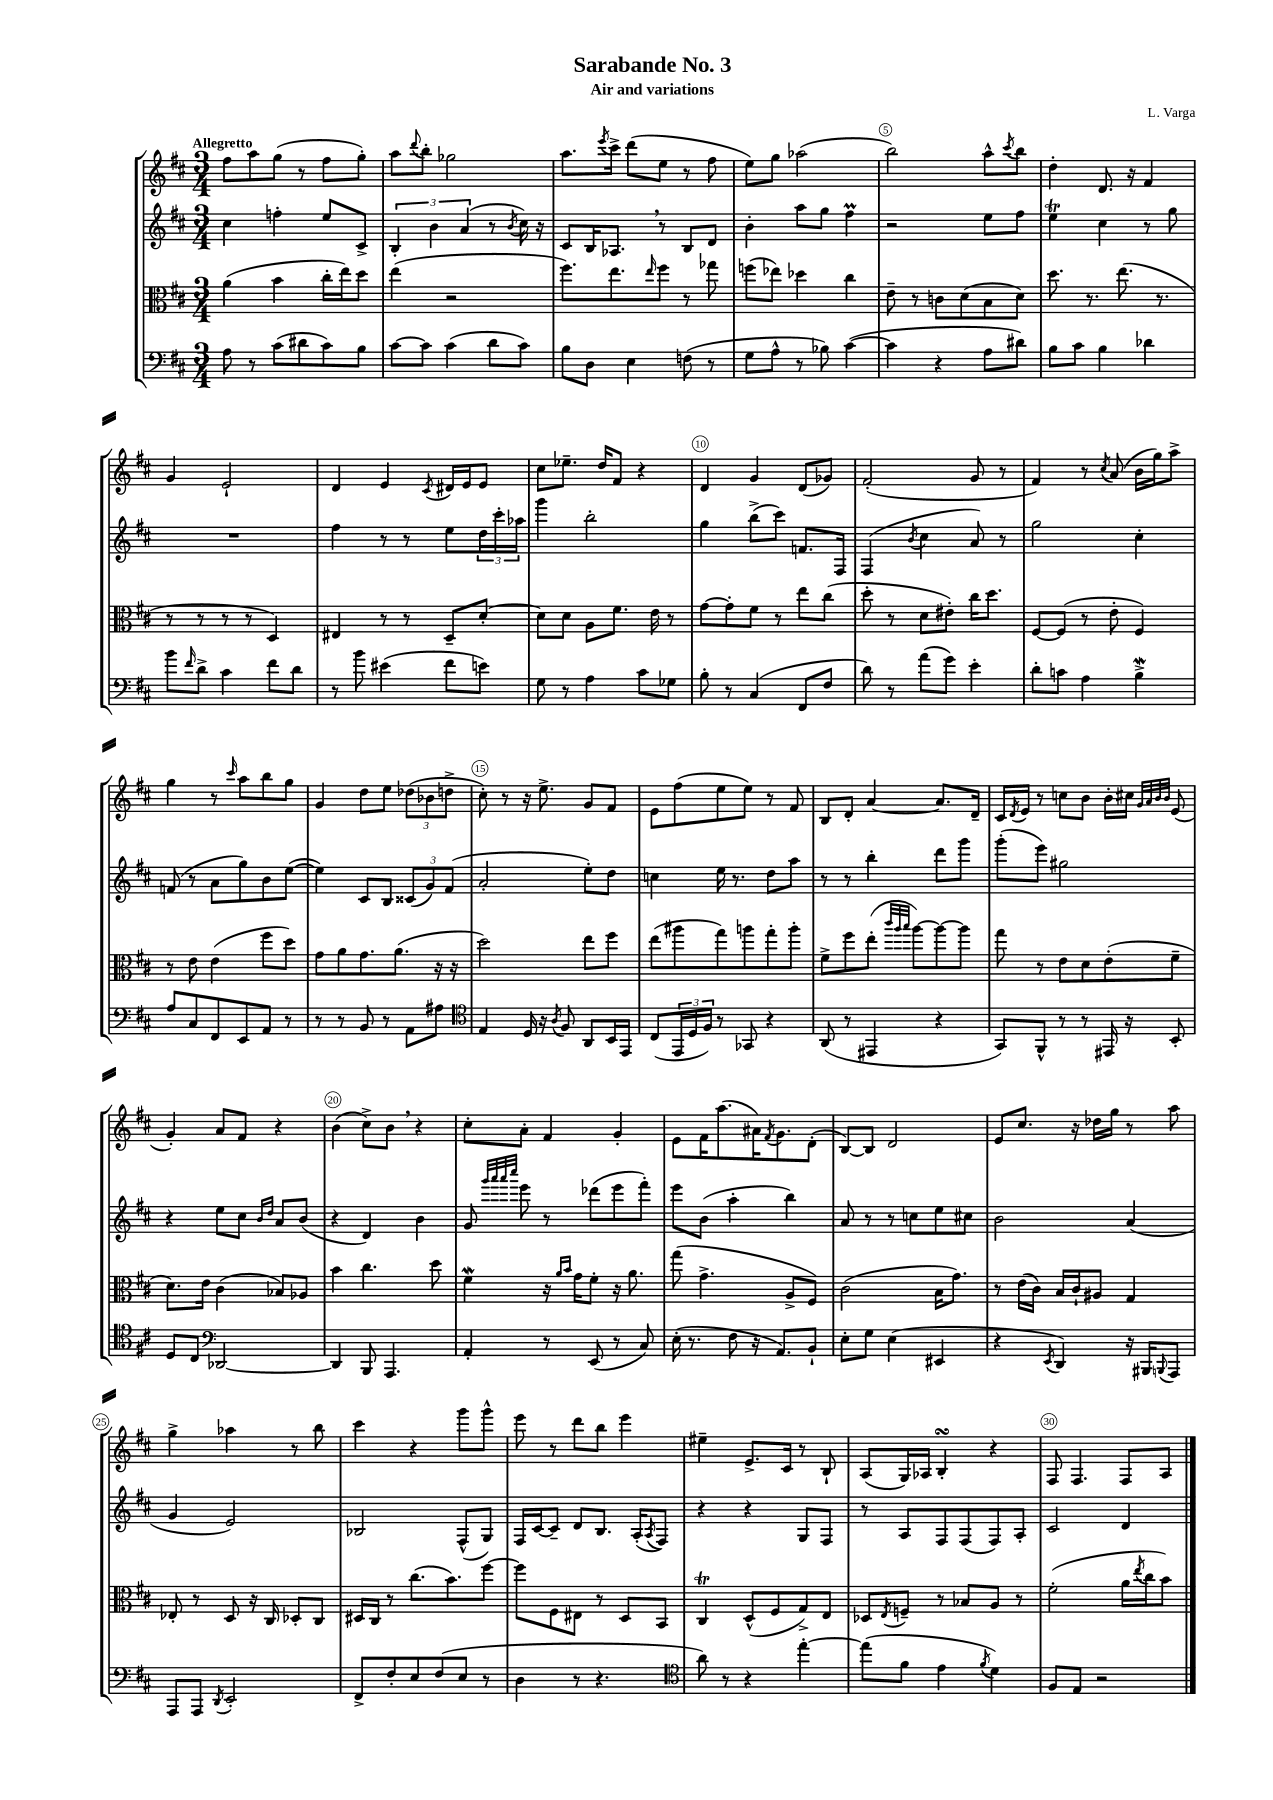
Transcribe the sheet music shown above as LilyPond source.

\header { title = "Sarabande No. 3" composer = "L. Varga" subtitle = "Air and variations" }
<<
\new StaffGroup <<
\new Staff = "s0" {
    \clef treble \key d \major \numericTimeSignature \time 3/4 \tempo "Allegretto"
    fis''8 a''8 g''8( r8 fis''8 g''8-.) |
    a''8 \appoggiatura { d'''8 } b''8-. ges''2 |
    a''8. \acciaccatura { e'''8 } cis'''16-> d'''8( e''8 r8 fis''8 |
    e''8) g''8 aes''2( |
    b''2) a''8-^ \acciaccatura { cis'''8 } b''8 |
    d''4-. d'8. r16 fis'4 |
    g'4 e'2-! |
    d'4 e'4 \acciaccatura { cis'8 } dis'16 e'16 e'8 |
    cis''8 ees''8.-- d''16 fis'8 r4 |
    d'4 g'4 d'8( ges'8) |
    fis'2-.( g'8 r8 |
    fis'4) r8 \acciaccatura { cis''8 } a'8( b'16 g''16) a''8-> |
    g''4 r8 \grace { cis'''16 } a''8 b''8 g''8 |
    g'4 d''8 e''8 \tuplet 3/2 { des''8( bes'8 d''8-> } |
    cis''8-.) r8 r16 e''8.-> g'8 fis'8 |
    e'8 fis''8( e''8 e''8) r8 fis'8 |
    b8 d'8-. a'4~ a'8. d'16-- |
    cis'16 \acciaccatura { d'8 } e'16 r8 c''8 b'8 b'16-. cis''16 \grace { g'32 a'32 b'32 b'32 } e'8( |
    g'4-.) a'8 fis'8 r4 |
    b'4( cis''8->) b'8 \breathe r4 |
    cis''8-. a'8-. fis'4 g'4-. |
    e'8 fis'16 a''8.( ais'16) \acciaccatura { fis'8 } g'8. d'8-.( |
    b8~) b8 d'2 |
    e'8 cis''8. r16 des''16 g''16 r8 a''8 |
    g''4-> aes''4 r8 b''8 |
    cis'''4 r4 g'''8 g'''8-^ |
    e'''8 r8 d'''8 b''8 e'''4 |
    eis''4-- e'8.-> cis'16 r8 b8-! |
    a8( g16) aes16 b4-.\turn r4 |
    fis8 fis4. fis8 a8 \bar "|." |
}
\new Staff = "s1" {
    \clef treble \key d \major \numericTimeSignature \time 3/4
    cis''4 f''4-. e''8 cis'8-> |
    \tuplet 3/2 { b4-. b'4 a'4( } r8 \acciaccatura { b'8 } cis''16) r16 |
    cis'8 b16 aes8. \breathe r8 b8 d'8 |
    b'4-. a''8 g''8 fis''4\prall |
    r2 e''8 fis''8 |
    e''4\trill cis''4 r8 g''8 |
    R2. |
    fis''4 r8 r8 e''8 \tuplet 3/2 { d''16 cis'''16-. aes''16 } |
    g'''4 b''2-. |
    g''4 b''8->( cis'''8) f'8. fis16 |
    fis4( \acciaccatura { b'8 } cis''4 a'8) r8 |
    g''2 cis''4-. |
    f'8( r8 a'8 g''8) b'8 e''8~( |
    e''4) cis'8 b8 \tuplet 3/2 { cisis'8( g'8) fis'8( } |
    a'2-. e''8-.) d''8 |
    c''4 e''16 r8. d''8 a''8 |
    r8 r8 b''4-. d'''8 g'''8 |
    g'''8-.( e'''8) gis''2 |
    r4 e''8 cis''8 \grace { b'16 d''16 } a'8 b'8( |
    r4 d'4) b'4 |
    g'8 \grace { g'''32 a'''32 a'''32 cis''''32 } e'''8 r8 des'''8( e'''8 fis'''8-.) |
    e'''8 b'8( a''4-. b''4) |
    a'8 r8 r8 c''8 e''8 cis''8 |
    b'2 a'4( |
    g'4 e'2) |
    bes2 fis8-^( g8) |
    fis16 cis'16~ cis'8-- d'8 b8. a16-.( \acciaccatura { a8 } fis8) |
    r4 r4 g8 fis8 |
    r8 a8 fis8 fis8( fis8) a8-. |
    cis'2 d'4 \bar "|." |
}
\new Staff = "s2" {
    \clef alto \key d \major \numericTimeSignature \time 3/4
    a'4( b'4 cis''16-. e''16) d''8 |
    e''4( r2 |
    fis''8.) e''8. \grace { e''16 } fis''8 r8 ges''8 |
    f''8( ees''8) des''4 cis''4 |
    e'8-- r8 c'8 d'8( b8 d'8) |
    d''8. r8. e''8.( r8. |
    r8 r8 r8 r8 d4) |
    eis4 r8 r8 d8-- d'8~-. |
    d'8 d'8 a8 fis'8. e'16 r8 |
    g'8~ g'8-. fis'8 r8 e''8 cis''8( |
    d''8-. r8 d'8 eis'8-.) cis''16 d''8. |
    fis8~ fis8( r8 e'8-. fis4) |
    r8 e'8 e'4( fis''8 d''8) |
    g'8 a'8 g'8. a'8.( r16 r16 |
    d''2) e''8 fis''8 |
    e''8( ais''8 g''8) a''8 g''8-. a''8-. |
    fis'8-> fis''8 e''8-.( \grace { cis'''32 a''32 b''32 } a''8~) a''8~ a''8 |
    g''8 r8 e'8 d'8 e'8-.( fis'8-- |
    d'8.) e'16 cis'4( bes8) aes8 |
    b'4 cis''4. d''8 |
    fis'4\mordent r16 \grace { a'16 b'16 } g'16 fis'8-. r16 a'8. |
    g''8( g'4.-> a8-> fis8) |
    cis'2( b16 g'8.) |
    r8 e'16( cis'16) b16 cis'16-! ais8 g4 |
    ees8-. r8 d8 r16 cis16 des8-. cis8 |
    dis16 cis16 r8 cis''8.( b'8.) fis''8~ |
    fis''8 fis8 eis8 r8 d8 b,8 |
    cis4\trill d8-^( fis8 g8->) e8 |
    des8 \acciaccatura { e8 } f8-- r8 bes8 a8 r8 |
    fis'2-.( a'16 \acciaccatura { e''8 } cis''16 b'8) \bar "|." |
}
\new Staff = "s3" {
    \clef bass \key d \major \numericTimeSignature \time 3/4
    a8 r8 cis'8( dis'8 cis'8) b8 |
    cis'8~ cis'8 cis'4( d'8 cis'8) |
    b8 d8 e4 f8( r8 |
    g8 a8-^ r8 bes8) cis'4~( |
    cis'4 r4 a8 dis'8) |
    b8 cis'8 b4 des'4 |
    b'8 \grace { fis'16 } d'8-> cis'4 fis'8 d'8 |
    r8 b'8 eis'4( fis'8 e'8) |
    g8 r8 a4 cis'8 ges8 |
    b8-. r8 cis4( fis,8 fis8 |
    d'8) r8 a'8( g'8) e'4-. |
    d'8-. c'8 a4 b4->\mordent |
    a8 cis8 fis,8 e,8 a,8 r8 |
    r8 r8 b,8 r8 a,8 ais8 |
    \clef tenor e4 d16 r16 \acciaccatura { a8 } fis8 a,8 b,16 e,16 |
    cis8( \tuplet 3/2 { e,16 d16 fis16) } r8 ges,8 r4 |
    a,8( r8 eis,4 r4 |
    g,8) fis,8-^ r8 r8 eis,16 r16 b,8-. |
    d8 cis8 \clef bass des,2~ |
    des,4 b,,8 a,,4. |
    a,4-. r8 e,8( r8 cis8) |
    e16-.( r8. fis8 r16 a,8.) b,8-! |
    e8-. g8 e4( eis,4 |
    r4 \acciaccatura { e,8 } d,4) r16 bis,,16 \appoggiatura { b,,8 } a,,8 |
    a,,8 a,,8 \acciaccatura { d,8 } e,2-. |
    fis,8-> fis8-. e8 fis8( e8 r8 |
    d4 r8 r4. |
    \clef tenor a'8) r8 r4 e''4~-. |
    e''8( fis'8 e'4 \acciaccatura { fis'8 } d'4) |
    fis8 e8 r2 \bar "|." |
}
>>
>>
\layout { \context { \Score \override BarNumber.break-visibility = ##(#f #t #t) barNumberVisibility = #(every-nth-bar-number-visible 5) \override BarNumber.stencil = #(make-stencil-circler 0.1 0.3 ly:text-interface::print) } }
